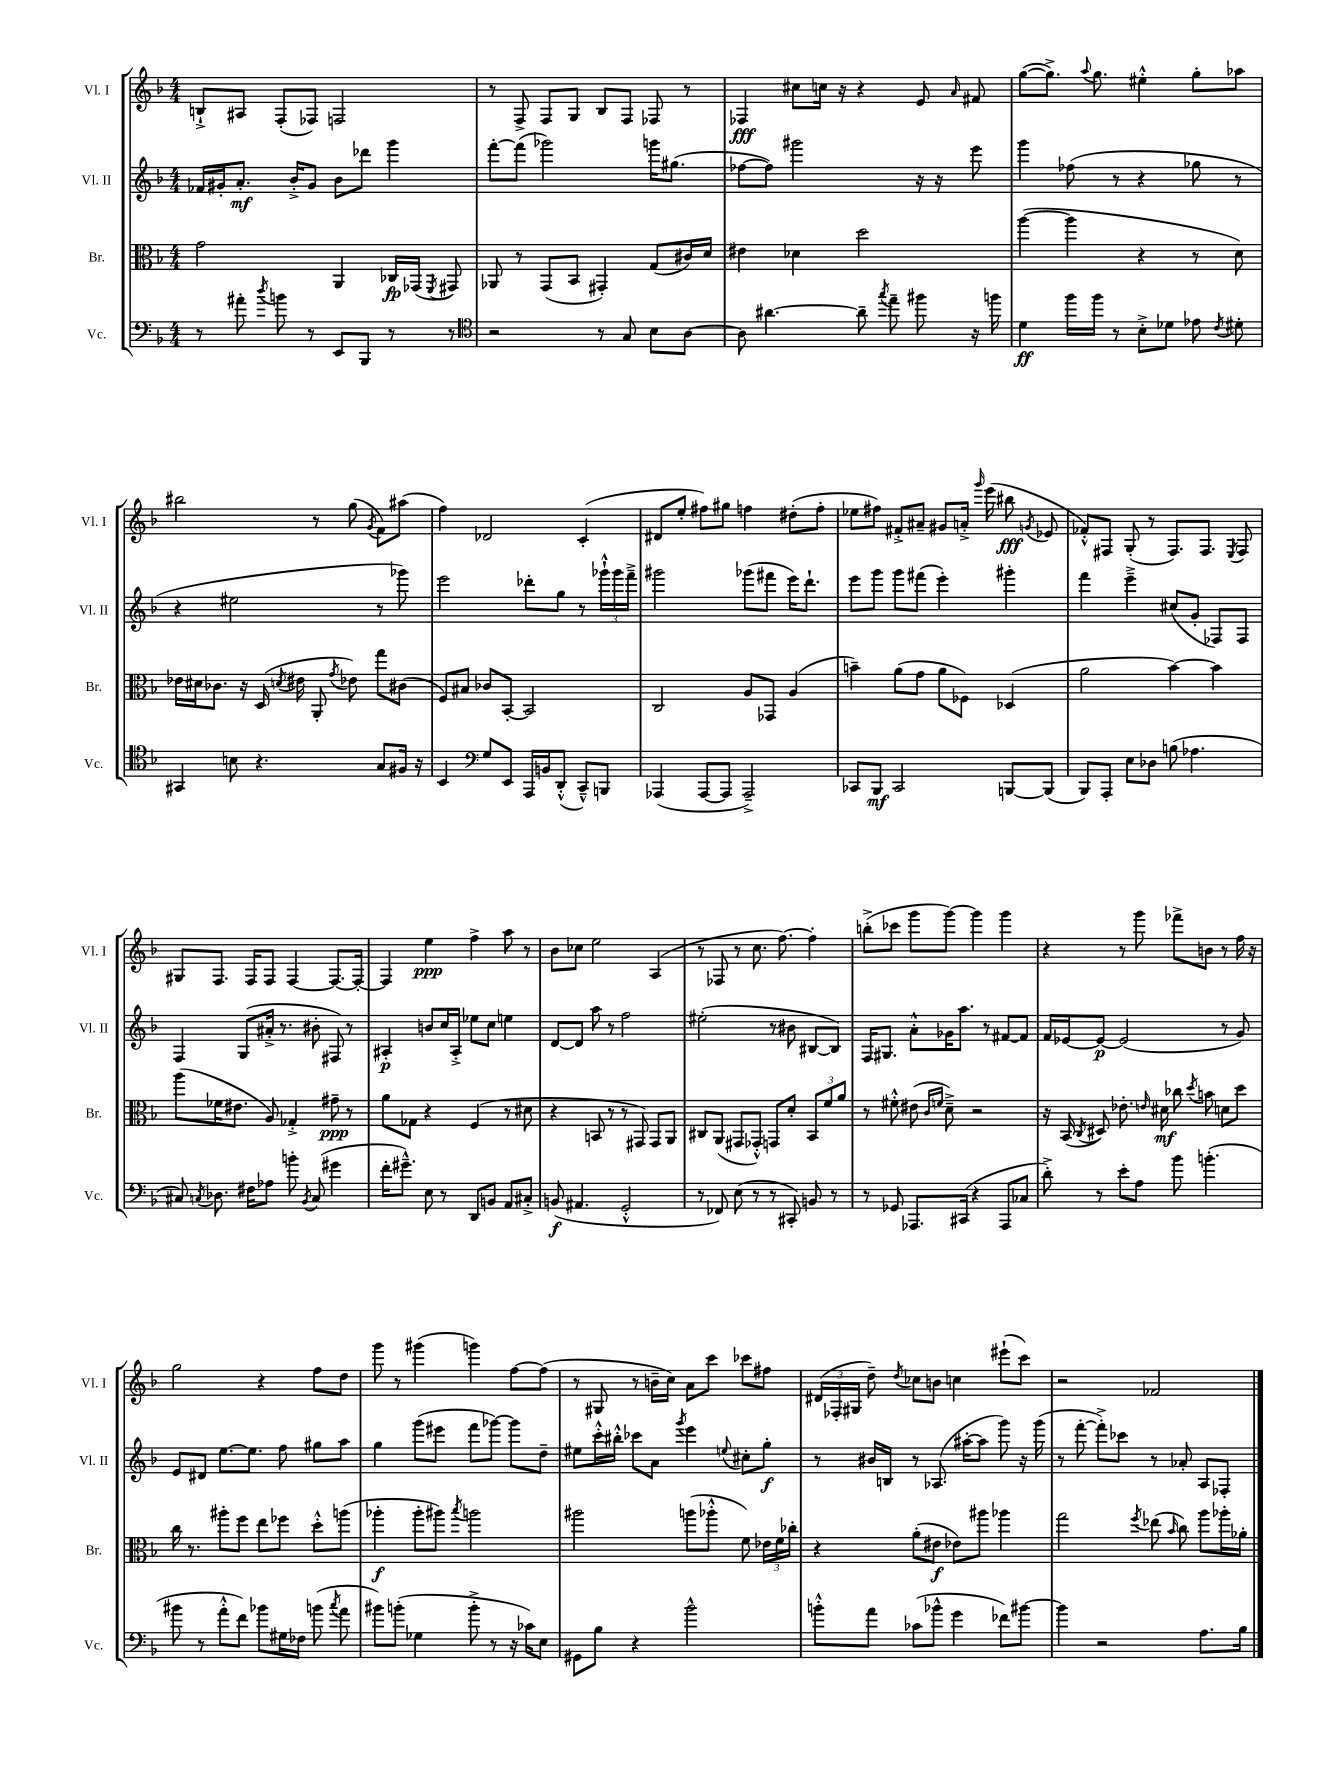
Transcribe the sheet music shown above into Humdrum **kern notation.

**kern	**dynam	**kern	**dynam	**kern	**dynam	**kern	**dynam
*part4	*part4	*part3	*part3	*part2	*part2	*part1	*part1
*staff4	*staff4	*staff3	*staff3	*staff2	*staff2	*staff1	*staff1
*I"Vc.	*	*I"Br.	*	*I"Vl. II	*	*I"Vl. I	*
*I'Vc.	*	*I'Br.	*	*I'Vl. II	*	*I'Vl. I	*
*clefF4	*	*clefC3	*	*clefG2	*	*clefG2	*
*k[b-]	*	*k[b-]	*	*k[b-]	*	*k[b-]	*
*M4/4	*	*M4/4	*	*M4/4	*	*M4/4	*
=90	=90	=90	=90	=90	=90	=90	=90
8r	.	2g\	.	16f-X/LL	.	8Bn`^/L	.
.	.	.	.	16g#X'/J	.	.	.
8a#X'\	.	.	.	8.a'/J	mf	8A#X/J	.
8qdd/	.	.	.	.	.	.	.
8bn\	.	.	.	.	.	(8F'/L	.
.	.	.	.	16b-'^/KL	.	.	.
8r	.	.	.	8g#/J	.	8F-X/J)	.
8EE/L	.	4AA/	.	8b-\L	.	2Fn/	.
8BBB-/J	.	.	.	8ddd-X\J	.	.	.
8r	.	16C-X/LL	fp	4ggg\	.	.	.
.	.	(16GG-X/JJ	.	.	.	.	.
.	.	8qFF/	.	.	.	.	.
8r	.	8GG#X/)	.	.	.	.	.
=91	=91	=91	=91	=91	=91	=91	=91
*clefC4	*	*	*	*	*	*	*
2r	.	8AA-X/	.	[8fff'\L	.	8r	.
.	.	8r	.	(8fff\J]	.	8F^/	.
.	.	(8GG/L	.	2ggg-X\)	.	8F/L	.
.	.	8BB-/J	.	.	.	8G/J	.
8r	.	4GG#X'/)	.	.	.	8B-/L	.
8G/	.	.	.	.	.	8F/J	.
8B-\L	.	(8G/L	.	16gggn\KL	.	8F-X/	.
.	.	.	.	(8.gg#X\J	.	.	.
[8A\J	.	16c#X/L)	.	.	.	8r	.
.	.	16d/JJ	.	.	.	.	.
=92	=92	=92	=92	=92	=92	=92	=92
8A\]	.	4e#X\	.	[8ff-X\L	.	4F-X/	fff
[4.a#X\	.	.	.	8ff-\J])	.	.	.
.	.	4d-X\	.	2ggg#X\	.	8cc#X\L	.
.	.	.	.	.	.	16ccn\Jk	.
.	.	.	.	.	.	16r	.
8a#~\]	.	2dd\	.	.	.	4r	.
8qgg/	.	.	.	.	.	.	.
8ee~\	.	.	.	.	.	.	.
8ff#X\	.	.	.	16r	.	8e/	.
.	.	.	.	16r	.	.	.
.	.	.	.	.	.	16qqa/	.
16r	.	.	.	8eee\	.	8f#X/	.
16ffn\	.	.	.	.	.	.	.
=93	=93	=93	=93	=93	=93	=93	=93
4d\	ff	([4aa\	.	4ggg\	.	([8gg\L	.
.	.	.	.	.	.	8.gg^\J])	.
16ff\LL	.	4aa\]	.	(8ff-X\	.	.	.
.	.	.	.	.	.	8qqaa/	.
16ff\JJ	.	.	.	.	.	8.gg\	.
8r	.	.	.	8r	.	.	.
8B-'^\L	.	4r	.	4r	.	4ee#X'^^\	.
8d-X\J	.	.	.	.	.	.	.
8e-X\	.	8r	.	8gg-X\	.	8gg'\L	.
8qc/	.	.	.	.	.	.	.
8d#X'\	.	8d\)	.	8r	.	8aa-X\J	.
!!LO:LB:g=z
=94	=94	=94	=94	=94	=94	=94	=94
4GG#X/	.	16e-X\LL	.	4r	.	2bb#X\	.
.	.	16d#X\J	.	.	.	.	.
.	.	8.c-X\J	.	.	.	.	.
8Bn\	.	.	.	2ee#X\	.	.	.
.	.	16r	.	.	.	.	.
4.r	.	(16D/	.	.	.	.	.
.	.	8qdn/	.	.	.	.	.
.	.	16e#X\	.	.	.	.	.
.	.	8AA'/	.	.	.	8r	.
.	.	8qg/	.	.	.	.	.
.	.	8e-X\)	.	.	.	(8gg\	.
.	.	.	.	.	.	8qg/	.
8G/L	.	8gg\L	.	8r	.	8f\L)	.
16F#X/Jk	.	(8c#X\J	.	8ggg-X\)	.	(8aa#X\J	.
16r	.	.	.	.	.	.	.
=95	=95	=95	=95	=95	=95	=95	=95
4BB-/	.	8F/L)	.	2eee\	.	4ff\)	.
.	.	8B#X/J	.	.	.	.	.
*clefF4	*	*	*	*	*	*	*
8G/L	.	8c-X/L	.	.	.	2d-X/	.
8EE/J	.	[8BB-'/J	.	.	.	.	.
16AAA/LL	.	2BB-/]	.	8ddd-X'\L	.	.	.
16BBn/J	.	.	.	.	.	.	.
(8DD'^^/J	.	.	.	8gg\J	.	.	.
8CC~^^/L)	.	.	.	8r	.	(4c'/	.
8BBBn/J	.	.	.	24ggg-X`^^\LL	.	.	.
.	.	.	.	24ggg-\	.	.	.
.	.	.	.	24fff~^\JJ	.	.	.
=96	=96	=96	=96	=96	=96	=96	=96
(4AAA-X/	.	2C/	.	2ggg#X\	.	8d#X/L	.
.	.	.	.	.	.	8ee'/J	.
[8AAA-/L	.	.	.	.	.	8ff#X\L)	.
8AAA-/J]	.	.	.	.	.	8gg#X\J	.
2AAA-~^/)	.	8A/L	.	(8ggg-X\L	.	4ffn\	.
.	.	8GG-X/J	.	8fff#X\J	.	.	.
.	.	(4A/	.	16eee\KL)	.	(8dd#X'\L	.
.	.	.	.	8.ddd`\J	.	.	.
.	.	.	.	.	.	8ff'\J	.
=97	=97	=97	=97	=97	=97	=97	=97
8CC-X/L	.	4bn~\)	.	8eee\L	.	8ee-X\L	.
8BBB-/J	mf	.	.	8ggg\J	.	8ff#X\J)	.
2CC-/	.	(8a\L	.	8ggg\L	.	8f#X'^/L	.
.	.	8g\J	.	(8fff#X\J	.	8a#X~/J	.
.	.	8a\L	.	4eee'\)	.	8g#X/L	.
.	.	8F-X\J)	.	.	.	16an'^/Jk	.
.	.	.	.	.	.	16qqggg/	.
.	.	.	.	.	.	(16eee\	.
[8BBBn/L	.	(4D-X/	.	4ggg#X'\	.	8bb#X\	fff
.	.	.	.	.	.	8qgn/	.
(8BBB/J]	.	.	.	.	.	8e-X/	.
=98	=98	=98	=98	=98	=98	=98	=98
8BBB-/L)	.	2a\	.	4fff\	.	8f-X'^^/L)	.
8AAA'/J	.	.	.	.	.	8F#X/J	.
8E\L	.	.	.	4eee~^\	.	(8G'/	.
8D-X\J	.	.	.	.	.	8r	.
(8Bn\	.	[4b-\)	.	(8cc#X/L	.	8.F#/L)	.
4.A-X\	.	.	.	8g'/J	.	.	.
.	.	.	.	.	.	8.F#/J	.
.	.	4b-\]	.	8F-X/L)	.	.	.
.	.	.	.	.	.	8qE/	.
.	.	.	.	8F-/J	.	8F#/	.
!!LO:LB:g=z
=99	=99	=99	=99	=99	=99	=99	=99
8C#X/)	.	(8aa\L	.	4F/	.	8G#X/L	.
8qCn/	.	.	.	.	.	.	.
8.D-X\	.	16f-X\K	.	.	.	8.F/J	.
.	.	8.e#X\J	.	.	.	.	.
.	.	.	.	(8G/L	.	.	.
16F#X\KL	.	.	.	.	.	16F/KL	.
8A-X\J	.	8A/)	.	16a#X'^/Jk	.	8F/J	.
.	.	.	.	8.r	.	.	.
8bn'\	.	4G-X'^/	.	.	.	[4F/	.
8qBB-/	.	.	.	.	.	.	.
(8C/	.	.	.	8b#X'\	.	.	.
4g#X\	.	8g#X~\	ppp	8F#X/)	.	8.F/L_	.
.	.	8r	.	8r	.	.	.
.	.	.	.	.	.	16F'/Jk_	.
=100	=100	=100	=100	=100	=100	=100	=100
16f'\KL	.	8a\L	.	4A#X'/	p	4F/]	.
8.g#X~^^\J)	.	.	.	.	.	.	.
.	.	8G-X\J	.	.	.	.	.
8E\	.	4r	.	8bn/L	.	4ee\	ppp
8r	.	.	.	16cc/L	.	.	.
.	.	.	.	16A#'^/JJ	.	.	.
8DD/L	.	(4F/	.	8ee-X\L	.	4ff^\	.
8BBn/J	.	.	.	8cc\J	.	.	.
8AA/L	.	8r	.	4een\	.	8aa\	.
8C#X'^/J	.	8d#X\	.	.	.	8r	.
=101	=101	=101	=101	=101	=101	=101	=101
(8BBn/	f	4r	.	[8d/L	.	8b-\L	.
4.AA#X/	.	.	.	8d/J]	.	8cc-X\J	.
.	.	8BBn/	.	8aa\	.	2ee\	.
.	.	8r	.	8r	.	.	.
2GG'^^/	.	8r	.	2ff\	.	.	.
.	.	8GG#X/)	.	.	.	.	.
.	.	8GG#/L	.	.	.	(4A/	.
.	.	8AA/J	.	.	.	.	.
=102	=102	=102	=102	=102	=102	=102	=102
8r	.	8C#X/L	.	(2ee#X'\	.	8r	.
8FF-X/)	.	(8AA/J	.	.	.	8F-X/	.
(8E\	.	8GG#X/L	.	.	.	8r	.
8r	.	8GG-X'^^/J)	.	.	.	8.cc\	.
8r	.	8GGn/L	.	8r	.	.	.
.	.	.	.	.	.	[8.ff\)	.
8CC#X'/)	.	8d'/J	.	8b#X\	.	.	.
8BBn/	.	12BB-/L	.	[8B#X/L	.	4ff'\]	.
.	.	12f/	.	.	.	.	.
8r	.	.	.	8B#/J])	.	.	.
.	.	12a/J	.	.	.	.	.
=103	=103	=103	=103	=103	=103	=103	=103
8r	.	8r	.	16F/KL	.	(8bbn'^\L	.
.	.	.	.	8.G#X/J	.	.	.
8GG-X/	.	8f#X'^^\	.	.	.	8ccc-X\J	.
8.AAA-X/L	.	(8e#X\	.	8a'^^\L	.	8ggg\L	.
.	.	16qqc/LL	.	.	.	.	.
.	.	16qqfn/JJ	.	.	.	.	.
.	.	8d~^\)	.	16g-X\K	.	[8ggg\J)	.
(16CC#X/Jk	.	.	.	8.aa\J	.	.	.
4r	.	2r	.	.	.	4ggg\]	.
.	.	.	.	8r	.	.	.
8AAA-/L	.	.	.	[8f#X/L	.	4ggg\	.
8C-X/J	.	.	.	8f#/J]	.	.	.
=104	=104	=104	=104	=104	=104	=104	=104
8d'^\)	.	16r	.	16f/LL	.	4r	.
.	.	(16BB-/	.	[16e-X/J	.	.	.
.	.	8qC/	.	.	.	.	.
8r	.	8D#X/)	.	8e-/J_	p	.	.
8e'\L	.	8.e-X'\	.	(2e-/]	.	8r	.
8A\J	.	.	.	.	.	8ggg\	.
.	.	16qqen/	.	.	.	.	.
.	.	16d#X\	mf	.	.	.	.
8b-\	.	8cc-X\	.	.	.	8fff-X^\L	.
.	.	8qdd/	.	.	.	.	.
(4.bn'\	.	8bn\	.	.	.	8bn\J	.
.	.	8dn\L	.	8r	.	8r	.
.	.	8dd\J	.	8g/)	.	16ff\	.
.	.	.	.	.	.	16r	.
!!LO:LB:g=z
=105	=105	=105	=105	=105	=105	=105	=105
8b#X\	.	16cc\	.	8e/L	.	2gg\	.
.	.	8.r	.	.	.	.	.
8r	.	.	.	8d#X/J	.	.	.
8a'^^\L	.	8aa#X'\L	.	[8.ee\L	.	.	.
8f\J)	.	8ff\J	.	.	.	.	.
.	.	.	.	8.ee\J]	.	.	.
8b-X\L	.	8ee\L	.	.	.	4r	.
16G#X\L	.	8ff-X\J	.	8ff\	.	.	.
16F-X\JJ	.	.	.	.	.	.	.
(8bn\	.	8dd'^^\L	.	8gg#X\L	.	8ff\L	.
8qcc/	.	.	.	.	.	.	.
8a\	.	(8aan\J	.	8aa\J	.	8dd\J	.
=106	=106	=106	=106	=106	=106	=106	=106
8b#X\L)	.	4aa-X'\	f	4gg\	.	8ggg\	.
(8bn'\J	.	.	.	.	.	8r	.
4G-X\	.	8aa-'\L	.	(8ggg\L	.	(4ggg#X\	.
.	.	8aa#X\J)	.	8eee#X\J	.	.	.
.	.	8qbb-/	.	.	.	.	.
8b'^\	.	2aan\	.	8fff\L	.	4gggn\)	.
8r	.	.	.	[8ggg-X\J)	.	.	.
16r	.	.	.	8ggg-\L]	.	[8ff\L	.
16c-X\KL)	.	.	.	.	.	.	.
8E\J	.	.	.	8dd~\J	.	(8ff\J]	.
=107	=107	=107	=107	=107	=107	=107	=107
8GG#X\L	.	2aa#X\	.	8ee#X\L	.	8r	.
8B-\J	.	.	.	16ccc'^^\L	.	8G#X/	.
.	.	.	.	16bb#X'^^\JJ	.	.	.
4r	.	.	.	8ccc-X\L	.	8r	.
.	.	.	.	8a\J	.	16bn~\LL	.
.	.	.	.	.	.	16cc\JJ)	.
.	.	.	.	8qggg/	.	.	.
2b-^^\	.	(8aan\L	.	4eee\	.	8a\L	.
.	.	8aa-X'^^\J	.	.	.	8ccc\J	.
.	.	.	.	8qqeen/	.	.	.
.	.	8f\)	.	8cc#X'\L	.	8ccc-X\L	.
.	.	24e-X\LL	.	8gg'\J	f	8ff#X\J	.
.	.	24f\	.	.	.	.	.
.	.	24cc-X'\JJ	.	.	.	.	.
=108	=108	=108	=108	=108	=108	=108	=108
8bn'^^\L	.	4r	.	8r	.	(24d#X/LL	.
.	.	.	.	.	.	24F-X'/	.
.	.	.	.	.	.	24G#X/JJ	.
8a\J	.	.	.	16b#X/LL	.	8dd~\)	.
.	.	.	.	16Bn/JJ	.	.	.
.	.	.	.	.	.	8qdd/	.
(8c-X\L	.	(8a'\L	.	8r	.	8cc-X\L	.
8b-X^^\J	.	8e#X\J	f	(8.A-X/	.	8bn\J	.
4g\	.	8e-X\L)	.	.	.	4ccn\	.
.	.	.	.	[16aa#X'\KL	.	.	.
.	.	8aa#X\J	.	8aa#\J]	.	.	.
8f-X\L)	.	4aa-X\	.	8ggg\)	.	(8eee#X`\L	.
[8b#X\J	.	.	.	16r	.	8ccc\J)	.
.	.	.	.	(16ggg\	.	.	.
=109	=109	=109	=109	=109	=109	=109	=109
4b#\]	.	2gg\	.	8r	.	2r	.
.	.	.	.	[8fff'\	.	.	.
2r	.	.	.	8fff'^\L])	.	.	.
.	.	.	.	8ccc-X\J	.	.	.
.	.	8qff/	.	.	.	.	.
.	.	(8ee-X\	.	8r	.	2f-X/	.
.	.	16qqb-/	.	.	.	.	.
.	.	8cc\)	.	8a-X'/	.	.	.
8.A\L	.	8aa\L	.	8A/L	.	.	.
.	.	16aa-X'\L	.	8F-X'/J	.	.	.
16B-\Jk	.	16a-X'\JJ	.	.	.	.	.
==	==	==	==	==	==	==	==
*-	*-	*-	*-	*-	*-	*-	*-
